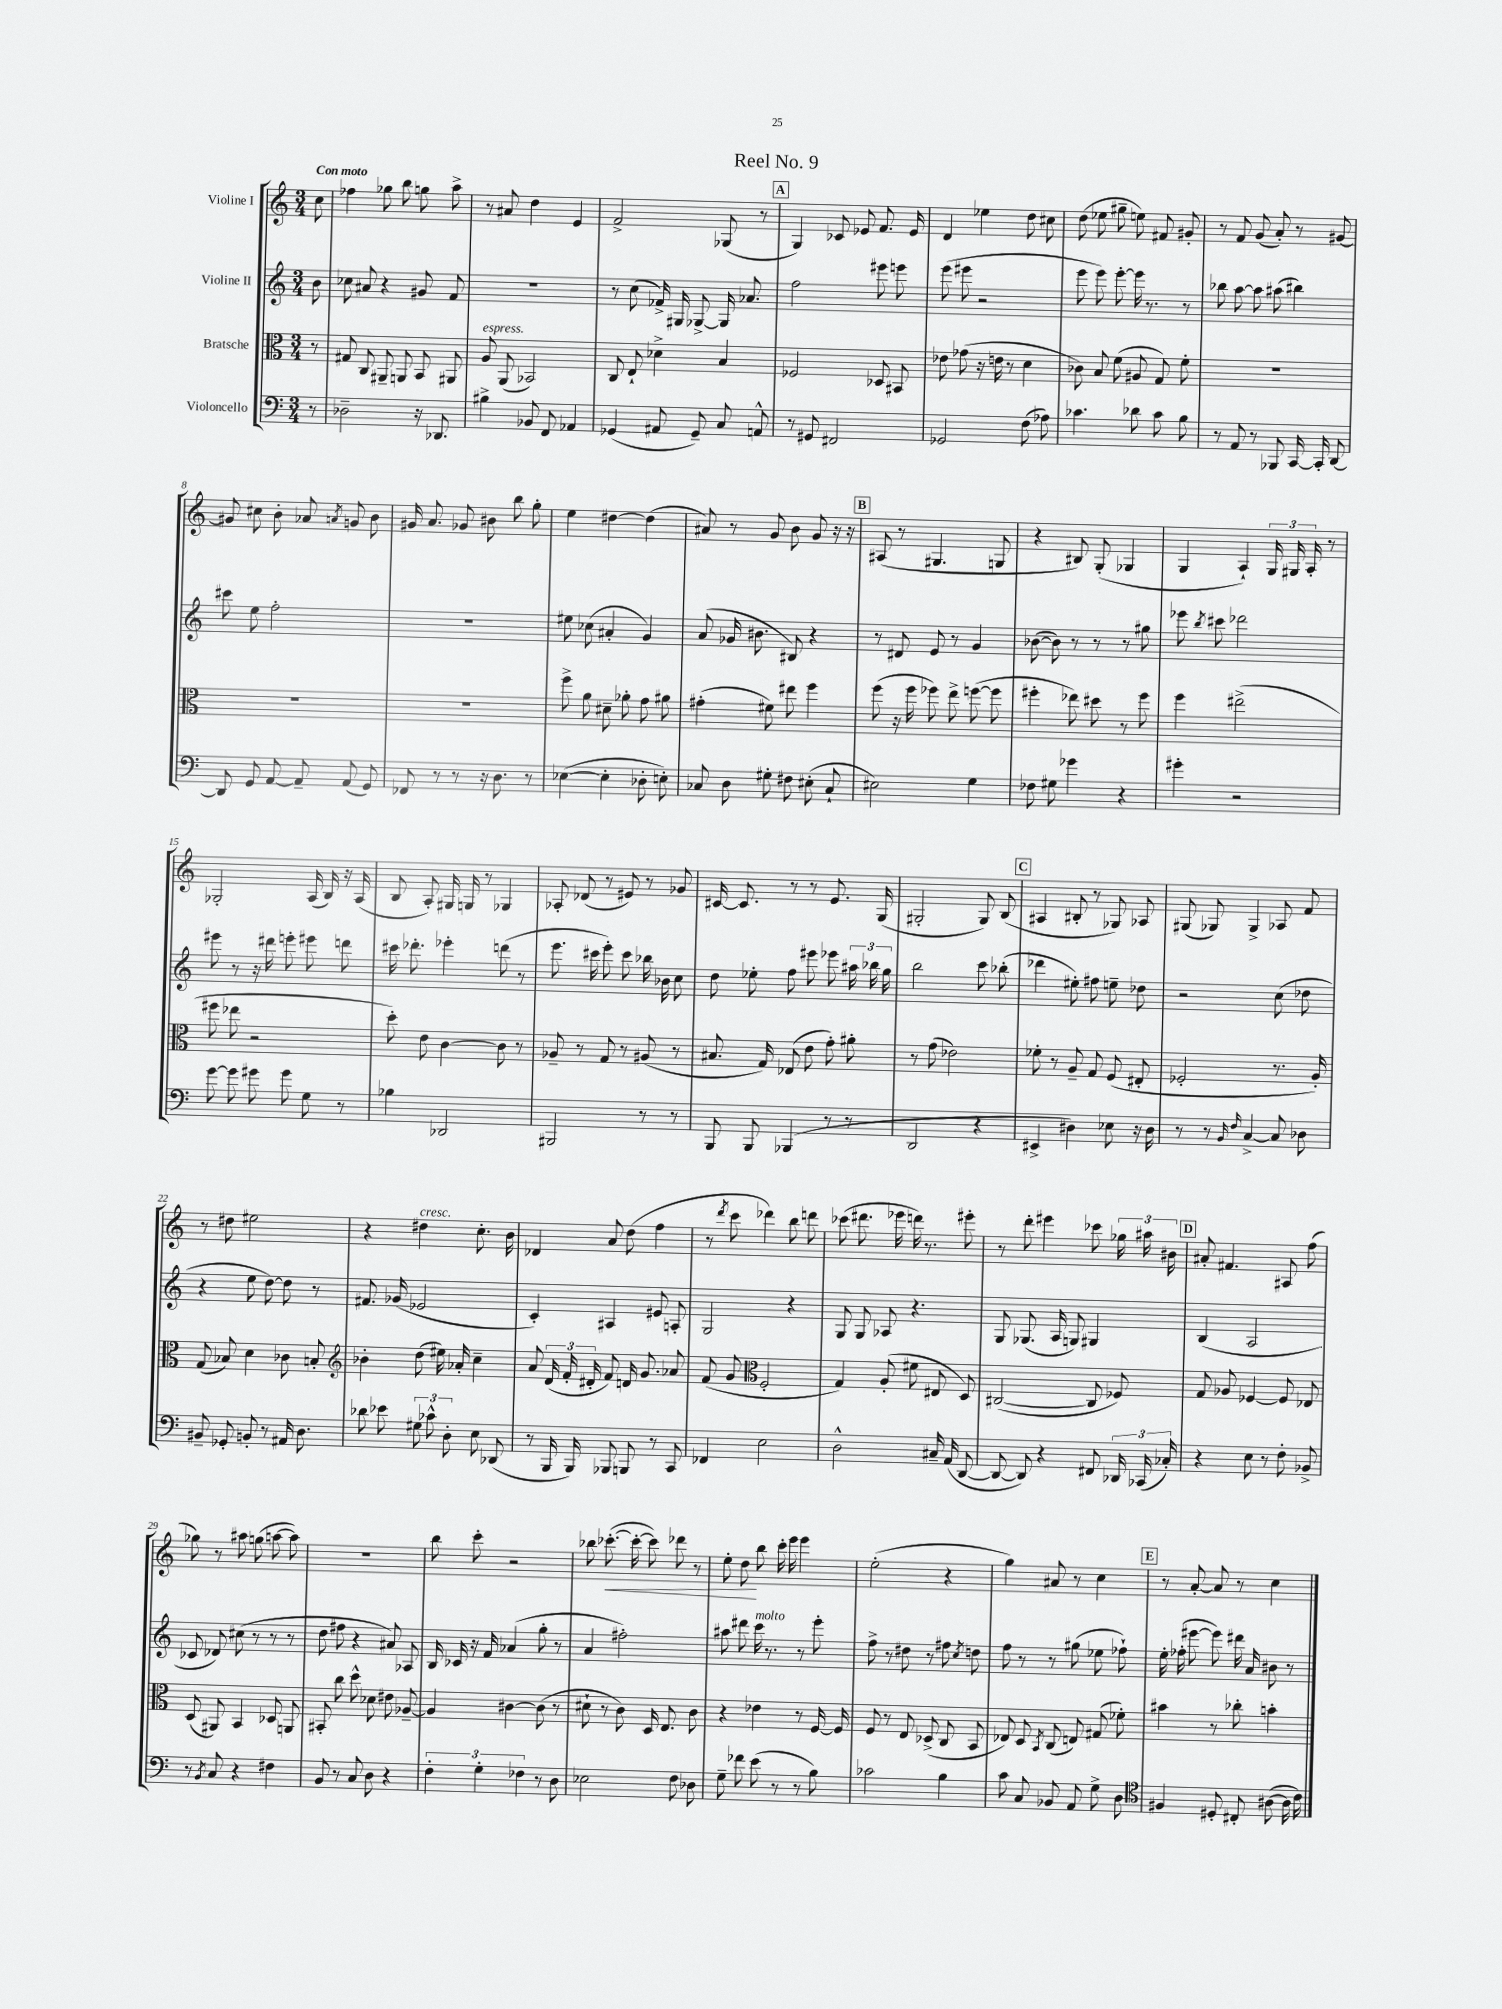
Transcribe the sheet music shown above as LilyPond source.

\header { title = "Reel No. 9" }
<<
\new StaffGroup <<
\new Staff = "s0" \with { instrumentName = "Violine I" } {
    \clef treble \key c \major \numericTimeSignature \time 3/4 \partial 8 \tempo "Con moto"
    \autoBeamOff c''8 |
    fes''4 ges''8 b''8 g''8 a''8-> |
    r8 ais'8 d''4 e'4 |
    f'2-> ges8( r8 |
    \mark \markup { \box "A" } g4) ces'8 ees'8 f'8. ees'16 |
    d'4 ees''4 d''8 cis''8 |
    d''8( ees''8 gis''8-- e''8) fis'8 gis'8-. |
    r8 f'8 g'8( a'8-.) r8 gis'8~ |
    gis'8 cis''8 b'8-. aes'8 \acciaccatura { a'8 } g'8 b'8 |
    gis'16 a'8. ges'8 bis'8 b''8 g''8-. |
    e''4 dis''4~ dis''4( |
    ais'8) r8 g'8 b'8 g'8 r16 r16 |
    \mark \markup { \box "B" } ais8( r8 gis4. g8 |
    r4 bis8) g8-.( ges4 |
    g4 a4-!) \tuplet 3/2 { g16 gis16 a16-. } r8 |
    ges2-. a16( b16) r16 a16( |
    b8 a8-.) gis16 g16 r8 ges4 |
    aes8-. des'8( r8 eis'8) r8 ges'8 |
    cis'16~ cis'8. r8 r8 e'8. g16( |
    gis2-. gis8) b8( |
    \mark \markup { \box "C" } ais4 bis8-. r8 ges8) aes8 |
    gis8( ges8) ges4-> aes8 f'8 |
    r8 dis''8 eis''2 |
    r4 dis''4^\markup { \italic "cresc." } c''8.-. b'16 |
    des'4 a'8 d''8( f''4 |
    r8 \acciaccatura { d'''8 } c'''8 des'''4) b''8 d'''8 |
    ces'''8( dis'''8. ees'''16 d'''16) r8. eis'''8-. |
    r8 d'''8-. eis'''4 ces'''8 \tuplet 3/2 { ges''16 ais''16 bis'16 } |
    \mark \markup { \box "D" } ais'8-. fis'4. ais8 f''8( |
    ges''8) r8 ais''8 g''8( a''8~ a''8) |
    R2. |
    b''8 c'''8-. r2 |
    bes''8 ces'''8.~-.\<( ces'''16~-. ces'''8) des'''8 r8 |
    e''8-. d''8\! b''8 c'''16-. e'''16 e'''4 |
    e''2-.( r4 |
    g''4) ais'8 r8 c''4 |
    \mark \markup { \box "E" } r8 a'8~-. a'8 r8 c''4 \bar "|." |
}
\new Staff = "s1" \with { instrumentName = "Violine II" } {
    \clef treble \key c \major \numericTimeSignature \time 3/4 \partial 8
    \autoBeamOff b'8 |
    ces''8 ais'8 r4 gis'8 f'8 |
    R2. |
    r8 c''8( fes'16->) gis16 ges8~-> ges16 aes'8. |
    \mark \markup { \box "A" } f''2 eis'''8 e'''8 |
    e'''8( eis'''8 r2 |
    e'''8 e'''8) e'''8~-. e'''16 r8. r8 |
    bes''8 a''8~ a''8 ais''8( bis''4) |
    cis'''8 e''8 f''2-. |
    r2. |
    eis''8 ces''8( ais'4-. g'4) |
    a'8( ges'16 bis'8. bis8) r4 |
    \mark \markup { \box "B" } r8 dis'8 e'8 r8 g'4 |
    bes'8~( bes'8) r8 r8 r8 gis''8 |
    ees'''8 \acciaccatura { b''8 } cis'''8 des'''2 |
    eis'''8 r8 r16 dis'''16 e'''8-. eis'''8 d'''8 |
    cis'''16 des'''8.-. ees'''4-. d'''8( r8 |
    e'''8. cis'''16 e'''8-.) cis'''8 bes''16 bes'16 c''8 |
    d''8 ees''8-. f''8 eis'''8 ees'''8 \tuplet 3/2 { ais''16 bes''16 g''16 } |
    b''2 c'''8 bes''8-.( |
    \mark \markup { \box "C" } des'''4 eis''8-.) fis''8 e''8-- des''8 |
    r2 c''8( des''8 |
    r4 e''8 d''8~) d''8 r8 |
    fis'8. ges'16( ees'2 |
    c'4-.) ais4 eis'8 a8-. |
    g2 r4 |
    g8 g8 aes8 r4. |
    g8 ges8.( a16 g8) gis4 |
    \mark \markup { \box "D" } b4( a2 |
    ces'8 des'8) cis''8( r8 r8 r8 |
    d''8 fis''8 r4 ais'8) aes8 |
    b16 ces'16 r16 f'16 aes'4( g''8-. r8 |
    a'4 fis''2-.) |
    ais''8 dis'''8 c'''16^\markup { \italic "molto" } r8. r8 e'''8-. |
    f''8-> r8 dis''8 r8 fis''8 \acciaccatura { c''8 } d''8 |
    f''8 r8 r8 gis''8( ees''8 fes''8-!) |
    \mark \markup { \box "E" } e''16-. fes''16-.( eis'''8~ eis'''8) dis'''16 a'16 bis'8 r8 \bar "|." |
}
\new Staff = "s2" \with { instrumentName = "Bratsche" } {
    \clef alto \key c \major \numericTimeSignature \time 3/4 \partial 8
    \autoBeamOff r8 |
    gis8 c8 ais,8-- a,8 b,8 ais,8 |
    a8^\markup { \italic "espress." } a,8( bes,2) |
    c8 e8-! des'4-> b4 |
    \mark \markup { \box "A" } fes2 des8 bis,8 |
    ees'8 ges'8( r16 e'16 r8 d'4 |
    ces'8) b8 f'8( ais8 g8) f'8-. |
    R2. |
    R2. |
    R2. |
    f''8-> a'8 dis'8-- aes'8-. g'8 ais'8 |
    gis'4-.( fis'8) eis''8 f''4 |
    \mark \markup { \box "B" } f''8( r16 f''16 fes''8) e''8-> f''8~( f''8 |
    fis''4-. ees''8) dis''8 r8 fis''8 |
    f''4 eis''2->( |
    fis''8 ees''8 r2 |
    d''8-.) e'8 c'4~ c'8 r8 |
    aes8-- r8 g8 r8 ais8( r8 |
    bis8. g16) ees8( e'8 g'8-.) ais'8-. |
    r8 g'8( ees'2) |
    \mark \markup { \box "C" } fes'8-. r8 a8-- g8 f8( eis8-. |
    fes2-. r8. a16-.) |
    g8( bes8) d'4 ces'8 b8-. |
    \clef treble bes'4-. d''8( eis''16) aes'16-. c''4-- |
    a'8 \tuplet 3/2 { d'16( f'16-. dis'16-. } f'8) d'16 g'8. aes'8 |
    f'8( g'8 \clef alto f2-. |
    g4) a8-.( fis'8 eis8 d8) |
    cis2~( cis8 fes8) |
    \mark \markup { \box "D" } g8 aes8 fes4~ fes8 ees8 |
    d8( ais,8) b,4 des8 a,8 |
    bis,8-. c''8 d''8-^ des'8 eis'8 aes8~-- |
    aes4 cis'4~ cis'8( r8 |
    dis'8-! r8 c'8) d16 e8. c'8 |
    r4 ees'4 r8 f16~ f16 |
    f8 r8 e8 des8->( c8 b,8 |
    ees8) d8 \acciaccatura { b,8 } c8( e8) gis8( fes'8-.) |
    \mark \markup { \box "E" } bis'4 r8 ces''8-. b'4-. \bar "|." |
}
\new Staff = "s3" \with { instrumentName = "Violoncello" } {
    \clef bass \key c \major \numericTimeSignature \time 3/4 \partial 8
    \autoBeamOff r8 |
    des2-- r16 des,8. |
    bis4-> bes,8 f,8 aes,4 |
    ges,4( ais,8 ges,8--) c8 a,8-^ |
    \mark \markup { \box "A" } r8 gis,8 fis,2 |
    ges,2 f8( aes8) |
    ces'4. des'8 ces'8 b8 |
    r8 a,8 r8 bes,,8 c,16~ c,16-. d,8~ |
    d,8 g,8 a,8~ a,8-- a,8( g,8) |
    fes,8 r8 r8 r16 d8. r8 |
    ees4~( ees4-. des8-. e8-.) |
    ces8 d8 gis8-. fis8 eis8-.( ces8-! |
    \mark \markup { \box "B" } eis2) g4 |
    fes8 gis8 ges'4 r4 |
    gis'4-. r2 |
    g'8~ g'8 gis'8 gis'8 g8 r8 |
    bes4 des,2 |
    bis,,2 r8 r8 |
    b,,8 b,,8 bes,,4( r8 r8 |
    d,2 r4 |
    \mark \markup { \box "C" } eis,4-> dis4) ees8 r16 dis16 |
    r8 r8 \grace { b,16 f16 } c4~-> c8 des8 |
    bis,8-- ges,8-. b,8-. r8 ais,16 d8. |
    des'8 ees'8 \tuplet 3/2 { gis8 ces'8-^ d8-. } e8 des,8( |
    r8 b,,16 b,,16) bes,,8 b,,8 r8 c,8 |
    fes,4 e2 |
    d2-^ cis16-- a,16( d,8~ |
    d,8~ d,8) r4 fis,8 \tuplet 3/2 { des,16 ces,16( ces16-.) } |
    \mark \markup { \box "D" } r4 e8 r8 f8-. bes,8-> |
    r8 \acciaccatura { b,8 } c8 r4 fis4 |
    b,8 r8 c8 d8 r4 |
    \tuplet 3/2 { f4-. g4-. fes4 } r8 d8 |
    ees2 f8 des8 |
    g8-- fes'8 e'8( r8 r8 b8) |
    ces'2 b4 |
    c'8 c8 bes,8 a,8 g8-> d8 |
    \mark \markup { \box "E" } \clef tenor fis4 dis8-. cis8-. ais8~( ais16 c'16) \bar "|." |
}
>>
>>
